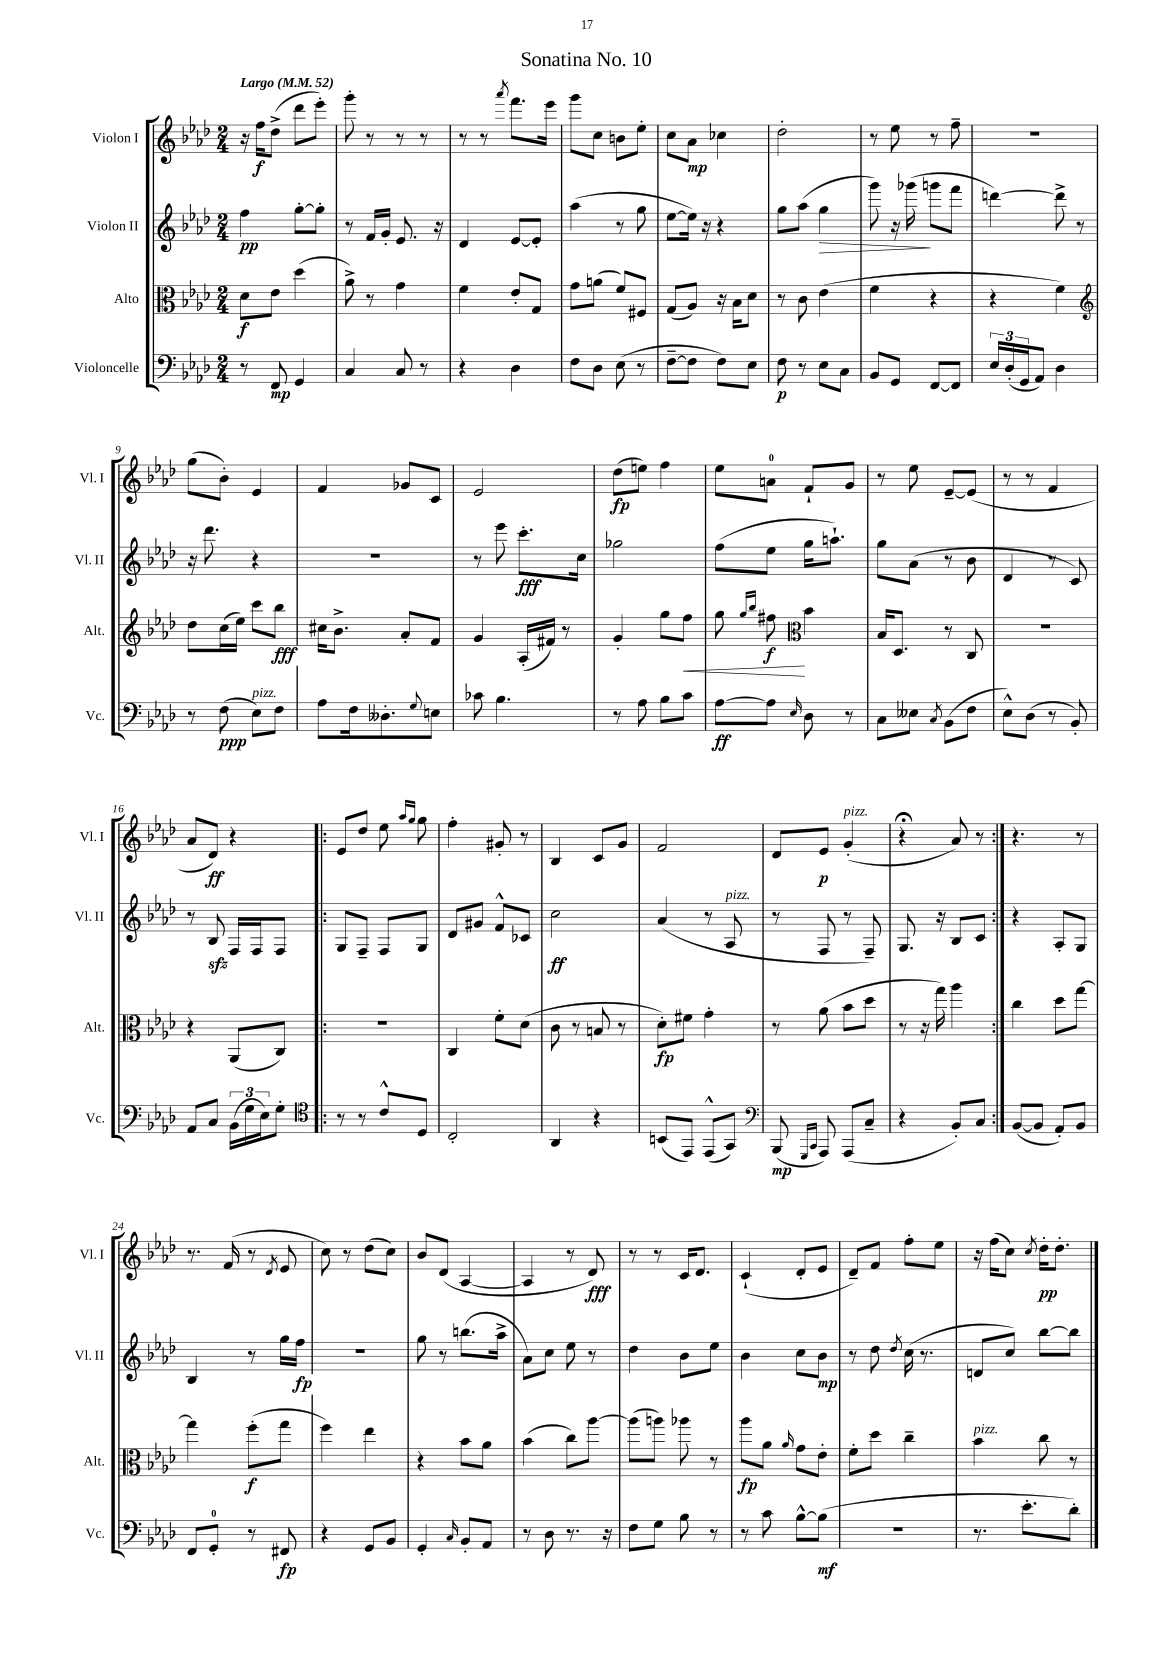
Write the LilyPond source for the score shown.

\header { title = "Sonatina No. 10" }
<<
\new StaffGroup <<
\new Staff = "s0" \with { instrumentName = "Violon I" shortInstrumentName = "Vl. I" } {
    \clef treble \key aes \major \numericTimeSignature \time 2/4 \tempo "Largo" 4 = 52
    r16 f''16\f des''8->( des'''8 ees'''8-.) |
    g'''8-. r8 r8 r8 |
    r8 r8 \acciaccatura { aes'''8 } f'''8. ees'''16 |
    g'''8 c''8 b'8 ees''8-. |
    c''8 aes'8\mp ces''4 |
    des''2-. |
    r8 ees''8 r8 f''8-- |
    R2 |
    g''8( bes'8-.) ees'4 |
    f'4 ges'8 c'8 |
    ees'2 |
    des''8\fp( e''8) f''4 |
    ees''8 a'8-0 f'8-! g'8 |
    r8 ees''8 ees'8~-- ees'8( |
    r8 r8 f'4 |
    aes'8 des'8\ff) r4 |
    \repeat volta 2 { ees'8 des''8 ees''8 \grace { aes''16 g''16 } g''8 |
    f''4-. gis'8-. r8 |
    bes4 c'8 g'8 |
    f'2 |
    des'8 ees'8\p g'4-.^\markup { \italic "pizz." }( |
    r4\fermata aes'8) r8 | }
    r4. r8 |
    r8. f'16( r8 \acciaccatura { des'8 } ees'8 |
    c''8) r8 des''8( c''8) |
    bes'8 des'8( aes4~ |
    aes4 r8 des'8\fff) |
    r8 r8 c'16 des'8. |
    c'4-!( des'8-. ees'8 |
    des'8--) f'8 f''8-. ees''8 |
    r16 f''16( c''8) \acciaccatura { c''8 } des''16-.\pp des''8.-. \bar "|." |
}
\new Staff = "s1" \with { instrumentName = "Violon II" shortInstrumentName = "Vl. II" } {
    \clef treble \key aes \major \numericTimeSignature \time 2/4
    f''4\pp g''8~-. g''8-. |
    r8 f'16 g'16-. ees'8. r16 |
    des'4 ees'8~ ees'8-. |
    aes''4( r8 g''8 |
    ees''8~ ees''16) r16 r4 |
    g''8 aes''8( g''4\> |
    g'''8) r16 ges'''16\!( g'''8 f'''8 |
    d'''4~) d'''8-> r8 |
    r16 des'''8. r4 |
    R2 |
    r8 ees'''8 c'''8.-.\fff c''16 |
    ges''2 |
    f''8( ees''8 g''16 a''8.-!) |
    g''8 aes'8( r8 bes'8 |
    des'4 r8 c'8) |
    r8 bes8\sfz f16 f16 f8 |
    \repeat volta 2 { g8 f8-- f8 g8 |
    des'8 gis'8 f'8-^ ces'8 |
    c''2\ff |
    aes'4( r8 aes8^\markup { \italic "pizz." } |
    r8 f8 r8 f8--) |
    g8. r16 bes8 c'8 | }
    r4 aes8-. g8 |
    bes4 r8 g''16 f''16\fp |
    R2 |
    g''8 r8 b''8.( aes''16-> |
    aes'8) c''8 ees''8 r8 |
    des''4 bes'8 ees''8 |
    bes'4 c''8 bes'8\mp |
    r8 des''8 \acciaccatura { des''8 } c''16( r8. |
    d'8 c''8) bes''8~ bes''8 \bar "|." |
}
\new Staff = "s2" \with { instrumentName = "Alto" shortInstrumentName = "Alt." } {
    \clef alto \key aes \major \numericTimeSignature \time 2/4
    des'8\f ees'8 des''4( |
    aes'8->) r8 g'4 |
    f'4 ees'8-. g8 |
    g'8 a'8( f'8) fis8 |
    g8( aes8) r16 bes16 des'8 |
    r8 c'8 ees'4( |
    f'4 r4 |
    r4 f'4) |
    \clef treble des''8 c''16( ees''16) c'''8 bes''8\fff |
    cis''16 bes'8.-> aes'8-. f'8 |
    g'4 aes16-.( fis'16) r8 |
    g'4-. g''8 f''8\< |
    g''8 \grace { g''16 bes''16 } fis''8\f\! \clef alto bes'4 |
    bes16 des8. r8 c8 |
    R2 |
    r4 aes,8( c8) |
    \repeat volta 2 { R2 |
    c4 f'8-. des'8( |
    c'8 r8 b8 r8 |
    des'8-.\fp) fis'8 g'4-. |
    r8 aes'8( bes'8 des''8 |
    r8 r16 g''16) aes''4 | }
    c''4 des''8 g''8~ |
    g''4 f''8-.\f( g''8 |
    f''4) ees''4 |
    r4 bes'8 aes'8 |
    bes'4( c''8) aes''8~ |
    aes''8( a''8) aes''8 r8 |
    aes''8\fp aes'8 \grace { aes'16 } g'8 ees'8-. |
    f'8-. des''8 c''4-- |
    bes'4^\markup { \italic "pizz." } c''8 r8 \bar "|." |
}
\new Staff = "s3" \with { instrumentName = "Violoncelle" shortInstrumentName = "Vc." } {
    \clef bass \key aes \major \numericTimeSignature \time 2/4
    r8 f,8\mp g,4 |
    c4 c8 r8 |
    r4 des4 |
    f8 des8 ees8( r8 |
    f8~-- f8 f8) ees8 |
    f8\p r8 ees8 c8 |
    bes,8 g,8 f,8~ f,8 |
    \tuplet 3/2 { ees16 des16-.( g,16 } aes,8) des4 |
    r8 f8\ppp( ees8^\markup { \italic "pizz." }) f8 |
    aes8 f16 deses8.-. \appoggiatura { g8 } e8 |
    ces'8 bes4. |
    r8 aes8 bes8 c'8 |
    aes8~\ff aes8 \grace { ees16 } des8 r8 |
    c8 eeses8 \acciaccatura { c8 } bes,8( f8 |
    ees8-^) des8( r8 bes,8-.) |
    aes,8 c8 \tuplet 3/2 { bes,16( g16 ees16) } g8-. |
    \repeat volta 2 { \clef tenor r8 r8 c'8-^ des8 |
    c2-. |
    aes,4 r4 |
    b,8( ees,8) ees,8-^( g,8) |
    \clef bass bes,,8\mp( \grace { g,,16 c,16 } aes,,8) aes,,8( c8-- |
    r4 bes,8-.) c8 | }
    bes,8~( bes,8 aes,8-.) bes,8 |
    f,8 g,8-0-. r8 fis,8\fp |
    r4 g,8 bes,8 |
    g,4-. \grace { c16 } bes,8-. aes,8 |
    r8 des8 r8. r16 |
    f8 g8 bes8 r8 |
    r8 c'8 bes8~-^ bes8\mf( |
    R2 |
    r8. ees'8.-. des'8-.) \bar "|." |
}
>>
>>
